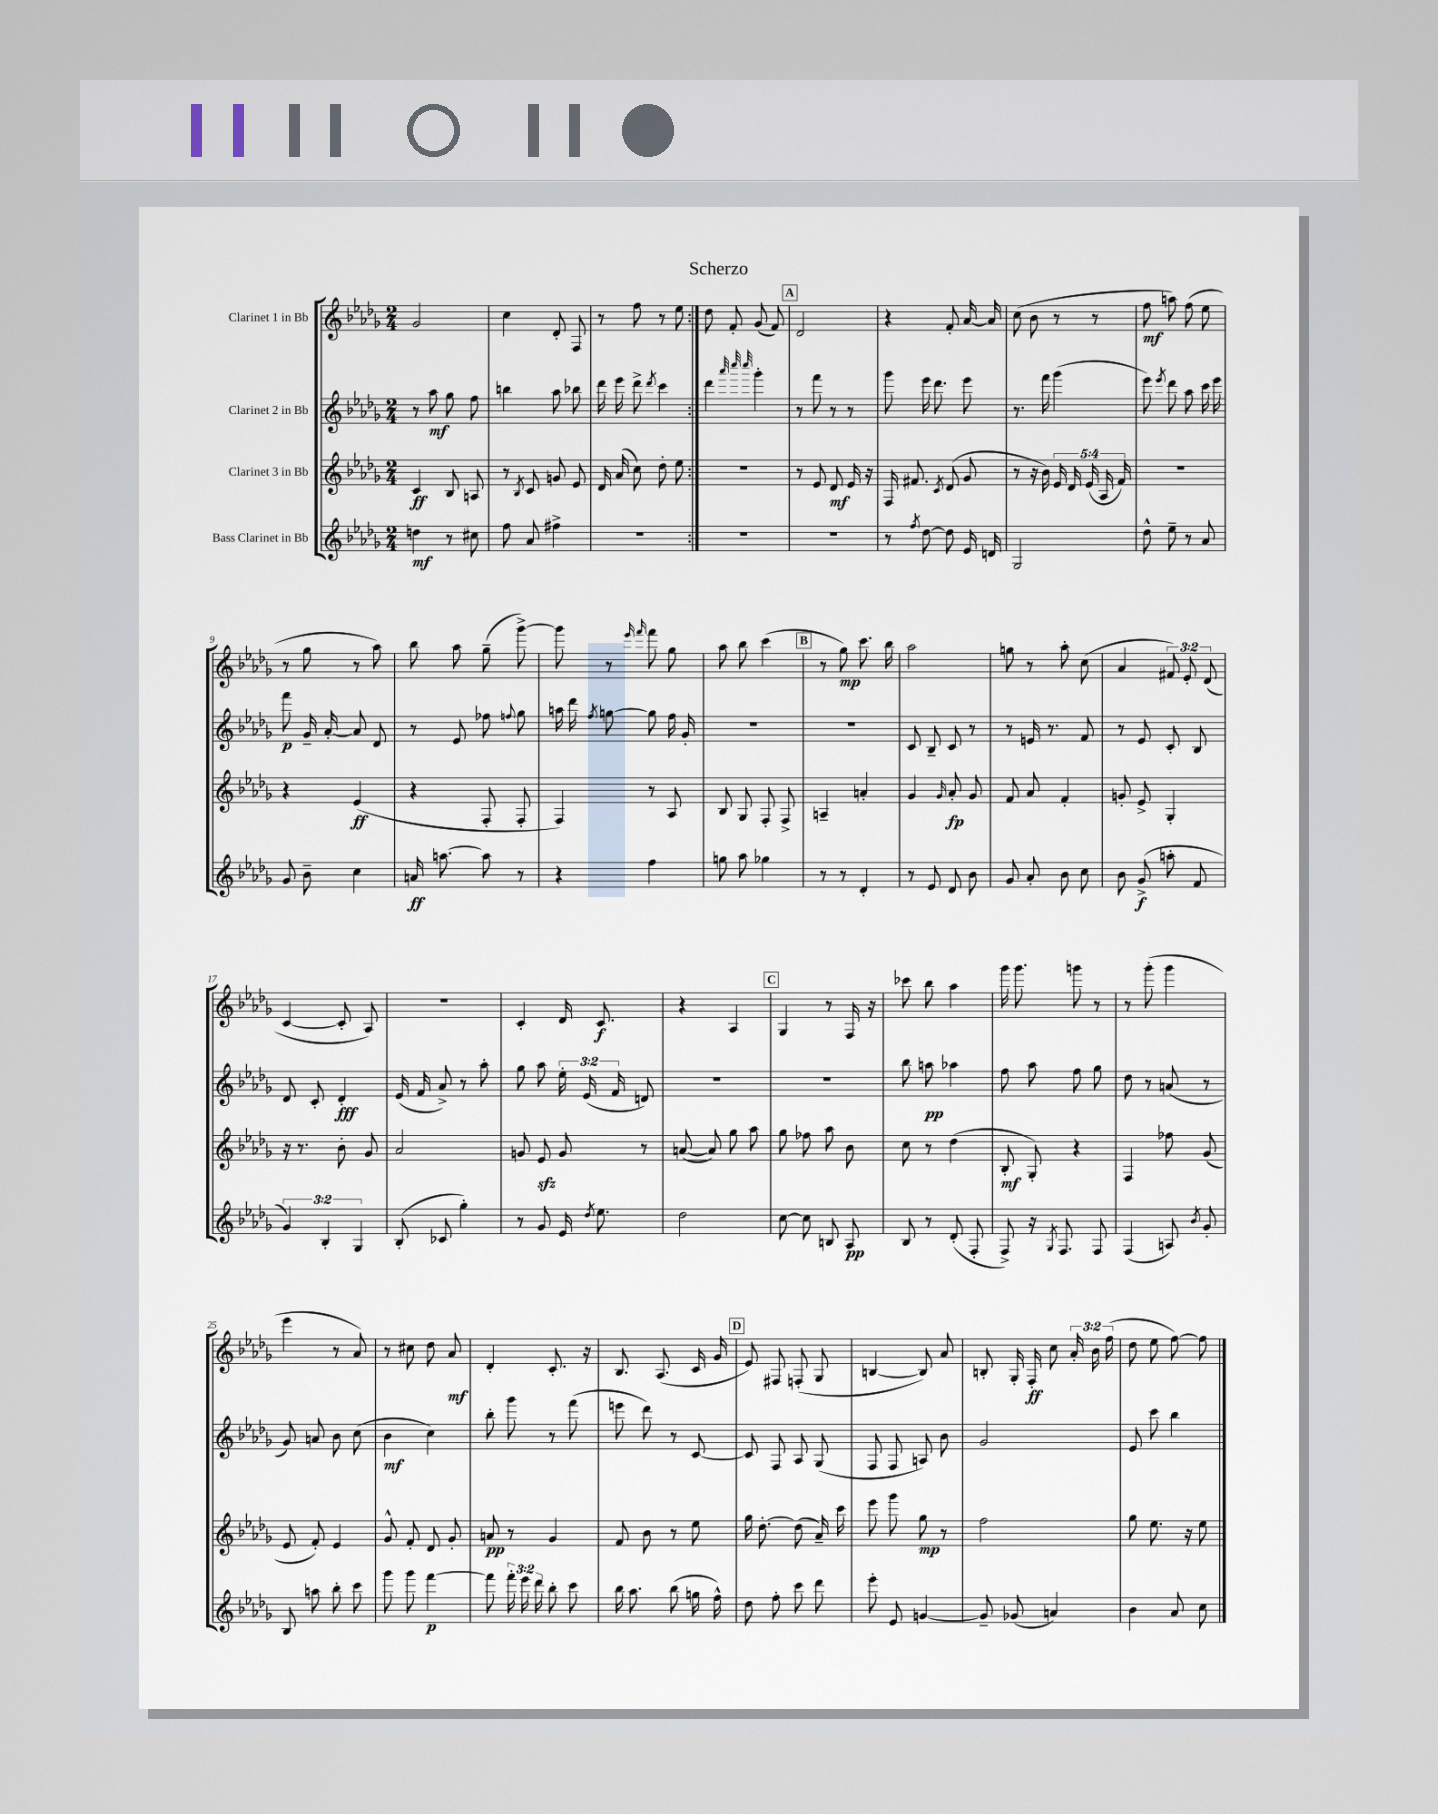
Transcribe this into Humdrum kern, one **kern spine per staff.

**kern	**kern	**kern	**kern
*staff4	*staff3	*staff2	*staff1
*clefG2	*clefG2	*clefG2	*clefG2
*k[b-e-a-d-g-]	*k[b-e-a-d-g-]	*k[b-e-a-d-g-]	*k[b-e-a-d-g-]
*M2/4	*M2/4	*M2/4	*M2/4
4dd	4c	8r	2g-
.	.	8aa-	.
8r	8B-	8gg-	.
8cc#	8A	8ff	.
=	=	=	=
8ff	8r	4bb	4cc
.	8qB-	.	.
8a-	8c	.	.
4ff#^	8g	8aa-	8d-'
.	8e-	8bb-	8F
=	=	=	=
2r	16d-	16ddd-	8r
.	(16a-	16eee-	.
.	8cc)	8ddd-^	8ff
.	.	8qddd-	.
.	8dd-'	4ccc	8r
.	8ee-	.	8ee-
=:|!	=:|!	=:|!	=:|!
2r	2r	4ddd-	8dd-
.	.	.	8f'
.	.	32qqaaa-	.
.	.	32qqcccc	.
.	.	32qqcccc	.
.	.	4ggg-'	(8g-
.	.	.	8f)
=	=	=	=
2r	8r	8r	2d-
.	8e-	8fff	.
.	8d-	8r	.
.	16e-	8r	.
.	16r	.	.
=	=	=	=
8r	16F	8ggg-	4r
.	8.f#	.	.
8qff	.	.	.
[8dd-	.	16eee-	.
.	.	8.ddd-	.
.	8qc	.	.
8dd-]	(8d-	.	8f'
16e-	8g-	8eee-	[16a-
16d	.	.	16a-]
=	=	=	=
2G-	8r	8.r	(8cc
.	16r	.	8b-
.	16b-)	16fff	.
.	20e-	(4ggg-	8r
.	20d-	.	.
.	(20e-	.	.
.	.	.	8r
.	20A-	.	.
.	20f)	.	.
=	=	=	=
8dd-^^	2r	8eee-)	8ff
.	.	8qeee-	.
8ee-~	.	8ddd-	8aa)
8r	.	8aa-	(8ff
8a-	.	16ccc	8ee-
.	.	16eee-	.
=	=	=	=
8g-	4r	8fff	8r
8b-~	.	16g-~	8gg-
.	.	[16a-'	.
4cc	(4e-	8a-]	8r
.	.	8d-	8aa-)
=	=	=	=
16a	4r	8r	8bb-
[8.aa	.	.	.
.	.	8e-	8aa-
8aa]	8F'	8ff-	(8gg-~
.	.	8qqff	.
8r	8F'	8gg-	[8ggg-^)
=	=	=	=
4r	4F)	16aa	8ggg-]
.	.	16ddd-	.
.	.	8qff	.
.	.	[8gg	8r
.	.	.	16qqeee-
.	.	.	16qqfff
4ff	8r	8gg]	8fff
.	8A-	16ff	8gg-
.	.	16g-'	.
=	=	=	=
8gg	8B-	2r	8aa-
8aa-	8G-	.	8bb-
4gg-	8F'	.	(4ccc
.	8F^	.	.
=	=	=	=
8r	4A~	2r	8r
8r	.	.	8gg-)
4d-'	4a'	.	8.ccc
.	.	.	16bb-
=	=	=	=
8r	4g-	8c	2aa-
8e-	.	8B-~	.
.	16qqg-	.	.
8d-	8a-'	8c	.
8b-	8g-	8r	.
=	=	=	=
8g-	8f	8r	8gg
8a-'	8a-	16e	8r
.	.	8.r	.
8b-	4f'	.	8aa-'
8cc	.	8f	(8cc
=	=	=	=
8b-	8g'	8r	4a-
(8g-^	8e-^	8e-	.
8aa'	4G-'	8c'	12f#)
.	.	.	12e-'
8f	.	8B-	.
.	.	.	(12d-
=	=	=	=
6g-)	16r	8d-	[4c
.	8.r	.	.
.	.	8c'	.
6B-'	.	.	.
.	8b-'	4d-'	8c']
6G-	.	.	.
.	8g-	.	8A-)
=	=	=	=
(8B-'	2a-	(16e-	2r
.	.	16f	.
8c-	.	8a-^)	.
4gg-')	.	8r	.
.	.	8aa-'	.
=	=	=	=
8r	8g	8gg-	4c'
8g-	8e-	8aa-	.
16e-	8g	24ee-'	16d-
.	.	(24e-	.
8qdd-	.	.	.
8.ee-	.	.	8.c
.	.	24f	.
.	8r	8d)	.
=	=	=	=
2dd-	([8a	2r	4r
.	8a])	.	.
.	8gg-	.	4A-
.	8aa-	.	.
=	=	=	=
[8cc	8gg-	2r	4G-
8cc]	8ff-	.	.
8B	8aa-	.	8r
8A-	8b-	.	16F
.	.	.	16r
=	=	=	=
8B-	8cc	8bb-	8ccc-
8r	8r	8aa	8bb-
(8d-'	(4dd-	4aa-	4aa-
8F'	.	.	.
=	=	=	=
8F^)	8B-'	8ff	16ggg-
.	.	.	8.ggg-
16r	8G-')	8aa-	.
8qG-	.	.	.
8.F	.	.	.
.	4r	8ff	8ggg
8F	.	8gg-	8r
=	=	=	=
(4F	4F	8dd-	8r
.	.	8r	(8ggg-'
8A)	8ff-	(8a	4ggg-
8qb-	.	.	.
8g-'	(8g-	8r	.
=	=	=	=
8B-	8e-	8g-)	4eee-
8aa	8f')	8a	.
8bb-'	4e-	8b-	8r
8ccc	.	(8cc	8a-)
=	=	=	=
8ggg-	8g-^^	4b-	8r
8ggg-	8f'	.	8cc#
[4fff	8d-	4cc)	8dd-
.	8g-'	.	8a-
=	=	=	=
8fff]	8a	8bb-'	4d-'
24fff'	8r	8ggg-	.
24eee-	.	.	.
24ddd-	.	.	.
8bb-'	4g-	8r	8.c'
8ccc	.	(8fff	.
.	.	.	16r
=	=	=	=
16bb-	8f	8eee	8.B-
8.aa-	.	.	.
.	8b-	8ddd-)	.
.	.	.	(8.A-
(8bb-	8r	8r	.
16gg	8ee-	[8c	16c
16ff^^)	.	.	16g-
=	=	=	=
8dd-	16gg-	8c]	8e-)
.	[8.dd-'	.	.
8ff'	.	8F	8F#
8ccc	(8dd-]	8A-	(8F'
8ddd-	16a-~)	(8G-	8G-
.	16ccc	.	.
=	=	=	=
8eee-'	8eee-	8F	[4B
8e-	8ggg-	8F	.
[4g	8gg-	8A)	8B])
.	8r	8b-	8a-
=	=	=	=
8g~]	2ff	2g-	8B'
(8g-	.	.	16G-'
.	.	.	16F'
4a)	.	.	8cc
.	.	.	24a-'
.	.	.	24b-
.	.	.	(24ff
=	=	=	=
4b-	8gg-	8e-	8dd-
.	8.ee-	8ccc	8ee-
8a-	.	4bb-	[8ff)
.	16r	.	.
8cc	8ee-	.	8ff]
==	==	==	==
*-	*-	*-	*-
